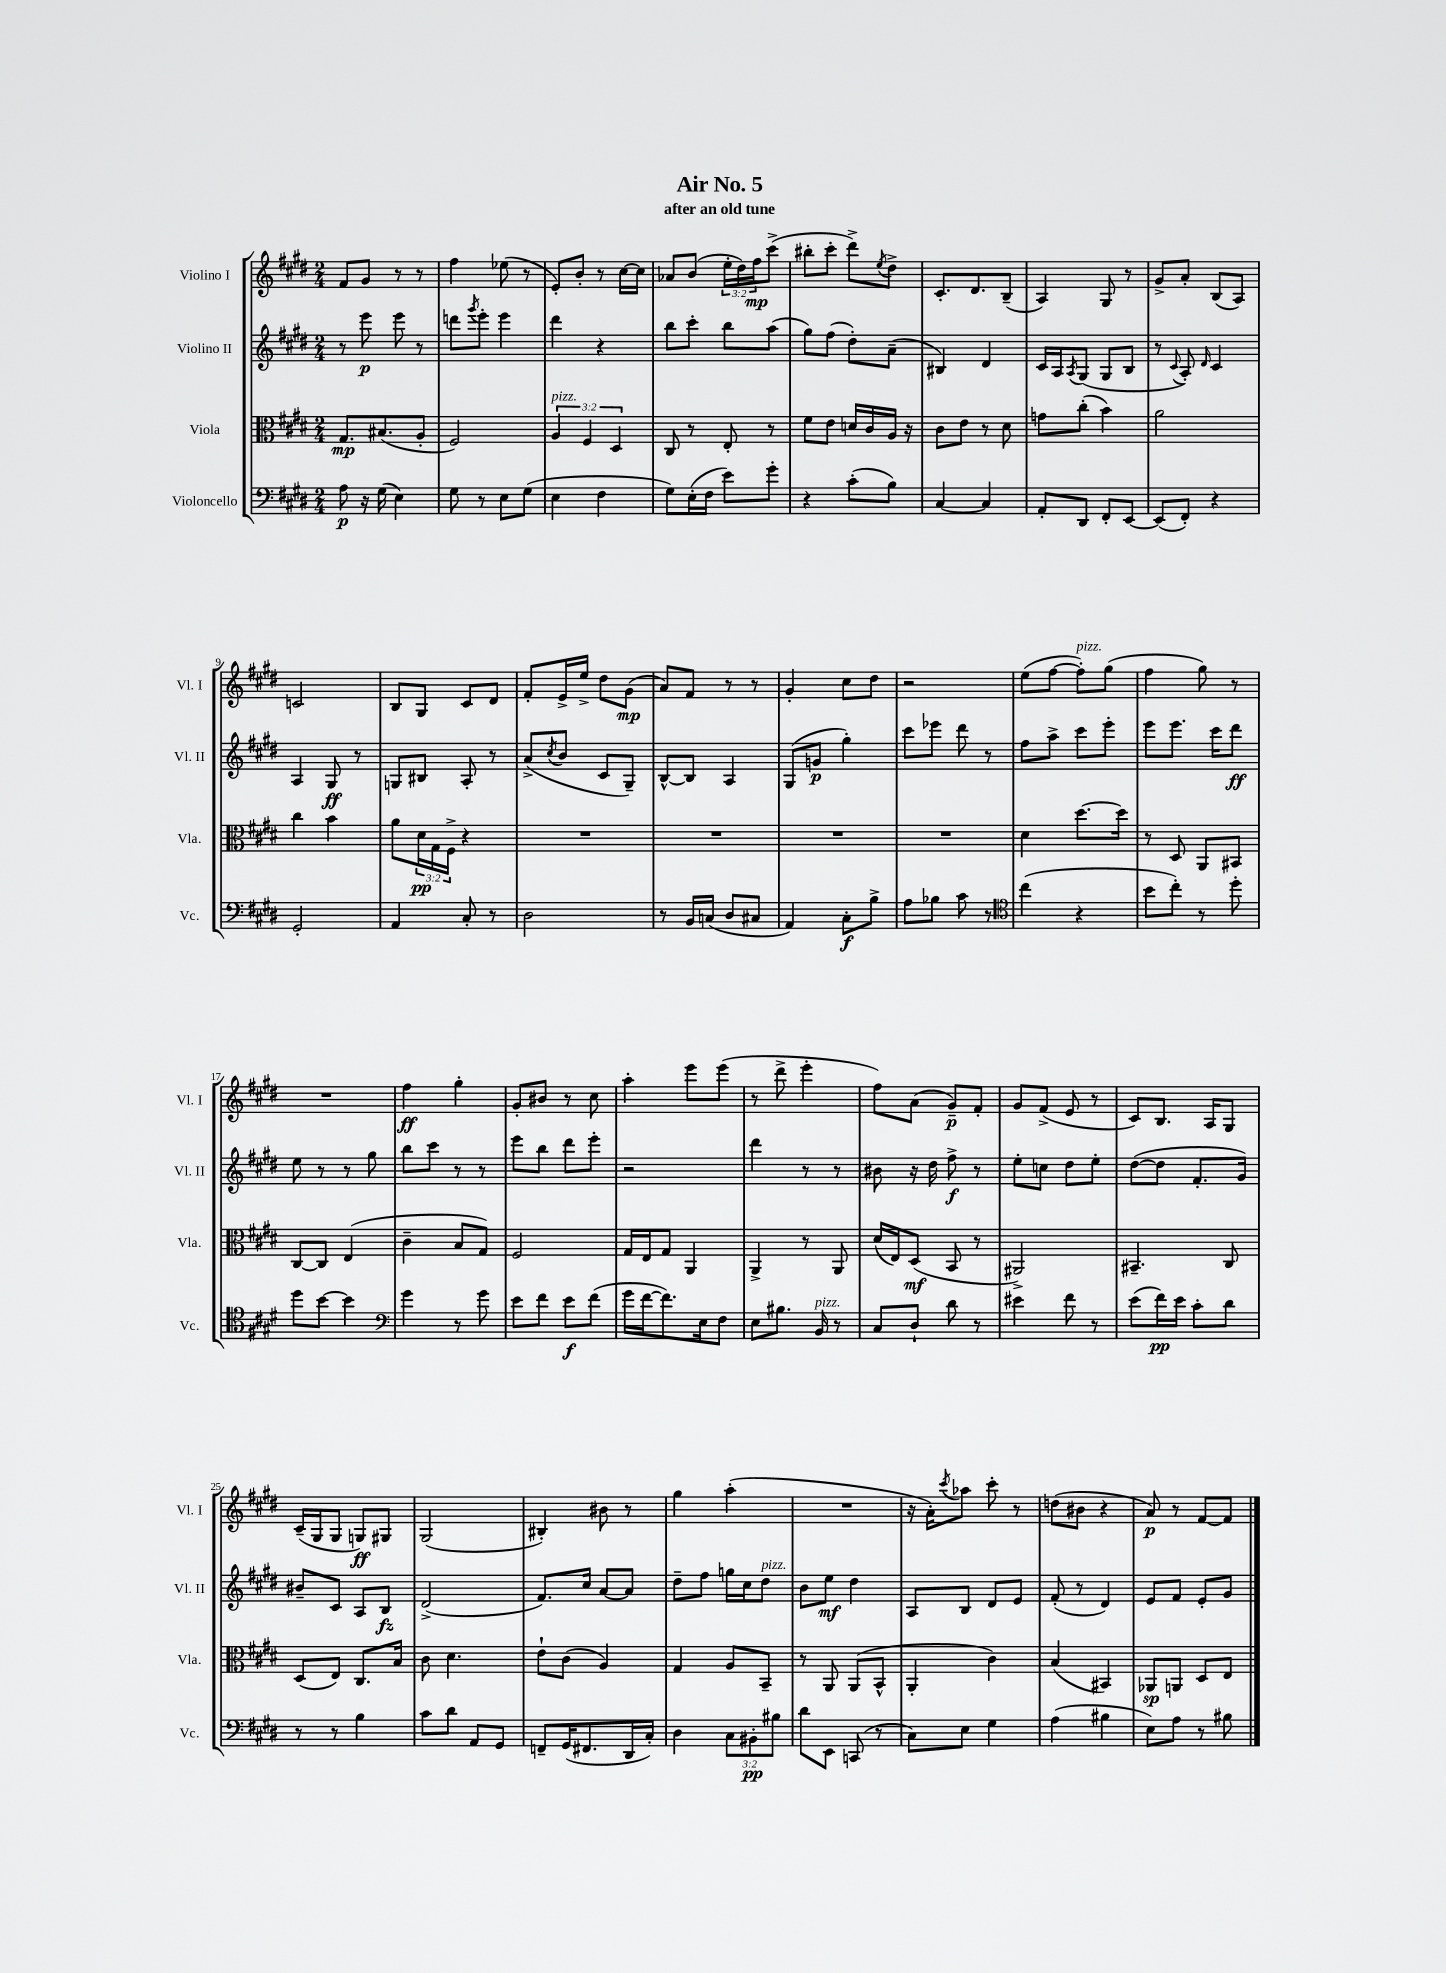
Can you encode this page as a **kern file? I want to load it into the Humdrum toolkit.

**kern	**kern	**kern	**kern
*staff4	*staff3	*staff2	*staff1
*clefF4	*clefC3	*clefG2	*clefG2
*k[f#c#g#d#]	*k[f#c#g#d#]	*k[f#c#g#d#]	*k[f#c#g#d#]
*M2/4	*M2/4	*M2/4	*M2/4
8A	8.G#	8r	8f#
16r	.	8eee	8g#
(16G#	(8.B#	.	.
4E)	.	8eee	8r
.	8A'	8r	8r
=	=	=	=
8G#	2F#)	8ddd	4ff#
.	.	8qggg#	.
8r	.	8eee'	.
8E	.	4eee	(8ee-
(8G#	.	.	8r
=	=	=	=
4E	6A	4ddd#	8e')
.	.	.	8b'
.	6F#	.	.
4F#	.	4r	8r
.	6D#	.	.
.	.	.	[16cc#
.	.	.	16cc#]
=	=	=	=
8G#)	8C#	8bb	8a-
(16E'	8r	8ccc#'	(8b
16F#	.	.	.
8e)	8E'	8bb	24ee'
.	.	.	24dd#)
.	.	.	24ff#
8g#'	8r	(8aa	(8ccc#^
=	=	=	=
4r	8f#	8gg#)	8bb#'
.	8e	(8ff#	8ccc#'
(8c#'	16d	8dd#')	8ddd#^)
.	16c#	.	.
.	.	.	8qee
8B)	16A	(8a~	8dd#^
.	16r	.	.
=	=	=	=
[4C#	8c#	4B#)	8.c#'
.	8e	.	.
.	.	.	8.d#
4C#]	8r	4d#	.
.	8d#	.	(8B~
=	=	=	=
8AA'	8g	16c#	4A)
.	.	16A	.
.	.	8qA	.
8DD#	(8cc#'	(8G#	.
8FF#'	4b)	8G#	8G#
[8EE	.	8B	8r
=	=	=	=
(8EE]	2a	8r	8g#^
.	.	8qqc#	.
8FF#')	.	8A')	8a'
.	.	16qqd#	.
4r	.	4c#	(8B
.	.	.	8A)
=	=	=	=
2GG#'	4cc#	4A	2c
.	4b	8G#	.
.	.	8r	.
=	=	=	=
4AA	8a	8G	8B
.	24d#	8B#	8G#
.	24G#	.	.
.	24F#^	.	.
8C#'	4r	8A'	8c#
8r	.	8r	8d#
=	=	=	=
2D#	2r	(8a^	8f#'
.	.	8qcc#	.
.	.	8b	16e^
.	.	.	16ee^
.	.	8c#	8dd#
.	.	8G#~)	(8g#
=	=	=	=
8r	2r	[8B^^	8a)
16BB	.	8B]	8f#
(16C	.	.	.
8D#	.	4A	8r
8C#	.	.	8r
=	=	=	=
4AA)	2r	(8G#	4g#'
.	.	8g	.
8C#'	.	4gg#')	8cc#
8B^	.	.	8dd#
=	=	=	=
8A	2r	8ccc#	2r
8B-	.	8eee-	.
8c#	.	8ddd#	.
8r	.	8r	.
=	=	=	=
*clefC4	*	*	*
(4cc#	4d#	8ff#	(8ee
.	.	8aa^	[8ff#
4r	[8.dd#	8ccc#	8ff#'])
.	.	8eee'	(8gg#
.	16dd#]	.	.
=	=	=	=
8b	8r	8eee	4ff#
8cc#')	8D#	8.eee	.
8r	8AA	.	8gg#)
.	.	16ccc#	.
8dd#'	8BB#	8ddd#	8r
=	=	=	=
8dd#	[8C#	8ee	2r
[8b	8C#]	8r	.
4b]	(4E	8r	.
.	.	8gg#	.
=	=	=	=
*clefF4	*	*	*
4g#	4c#~	8bb	4ff#
.	.	8ccc#	.
8r	8B	8r	4gg#'
8g#	8G#)	8r	.
=	=	=	=
8e	2F#	8eee	8g#'
8f#	.	8bb	8b#
8e	.	8ddd#	8r
(8f#	.	8eee'	8cc#
=	=	=	=
16g#	16G#	2r	4aa'
[16f#	16E	.	.
8.f#])	8G#	.	.
.	4AA	.	8eee
16E	.	.	.
8F#	.	.	(8eee
=	=	=	=
8E	4AA^	4ddd#	8r
8.B#	.	.	8ddd#^
.	8r	8r	4eee'
16BB	.	.	.
8r	8AA	8r	.
=	=	=	=
8C#	(16d#	8b#	8ff#)
.	16E)	.	.
8D#`	(8D#	16r	(8a
.	.	16dd#	.
8d#	8BB	8ff#^	8g#~)
8r	8r	8r	8f#'
=	=	=	=
4e#	2AA#^)	8ee'	8g#
.	.	8cc	(8f#^
8f#	.	8dd#	8e
8r	.	8ee'	8r
=	=	=	=
(8e	4.BB#~	([8dd#	8c#)
16f#)	.	8dd#]	8.B
16e	.	.	.
8c#'	.	8.f#'	.
.	.	.	16A
8d#	8C#	.	8G#
.	.	16g#)	.
=	=	=	=
8r	(8D#	8b#~	(16c#~
.	.	.	16G#
8r	8E)	8c#	8G#
4B	8.C#	8A	8G)
.	.	8B	8G#
.	16B	.	.
=	=	=	=
8c#	8c#	(2d#^	(2G#
8d#	4.d#	.	.
8AA	.	.	.
8GG#	.	.	.
=	=	=	=
8FF~	8e`	8.f#)	4B#')
(16GG#	(8c#	.	.
8.FF#	.	16cc#	.
.	4A)	[8a	8b#
16DD#	.	8a]	8r
16C#')	.	.	.
=	=	=	=
4D#	4G#	8dd#~	4gg#
.	.	8ff#	.
12C#	8A	16gg	(4aa'
.	.	16cc#	.
12BB#'	.	.	.
.	8BB~	8dd#	.
12B#	.	.	.
=	=	=	=
8d#	8r	8b	2r
8EE	8AA	8ee	.
(8CC	(8AA	4dd#	.
8r	8BB^^	.	.
=	=	=	=
8C#)	4AA'	8A	16r
.	.	.	16a')
.	.	.	8qccc#
8E	.	8B	8aa-
4G#	4c#)	8d#	8ccc#'
.	.	8e	8r
=	=	=	=
(4A	(4B	(8f#'	(8dd
.	.	8r	8b#
4B#	4BB#)	4d#)	4r
=	=	=	=
8E)	8AA-	8e	8a)
8A	8AA	8f#	8r
8r	8D#	8e'	[8f#
8B#	8E	8g#	8f#]
==	==	==	==
*-	*-	*-	*-
